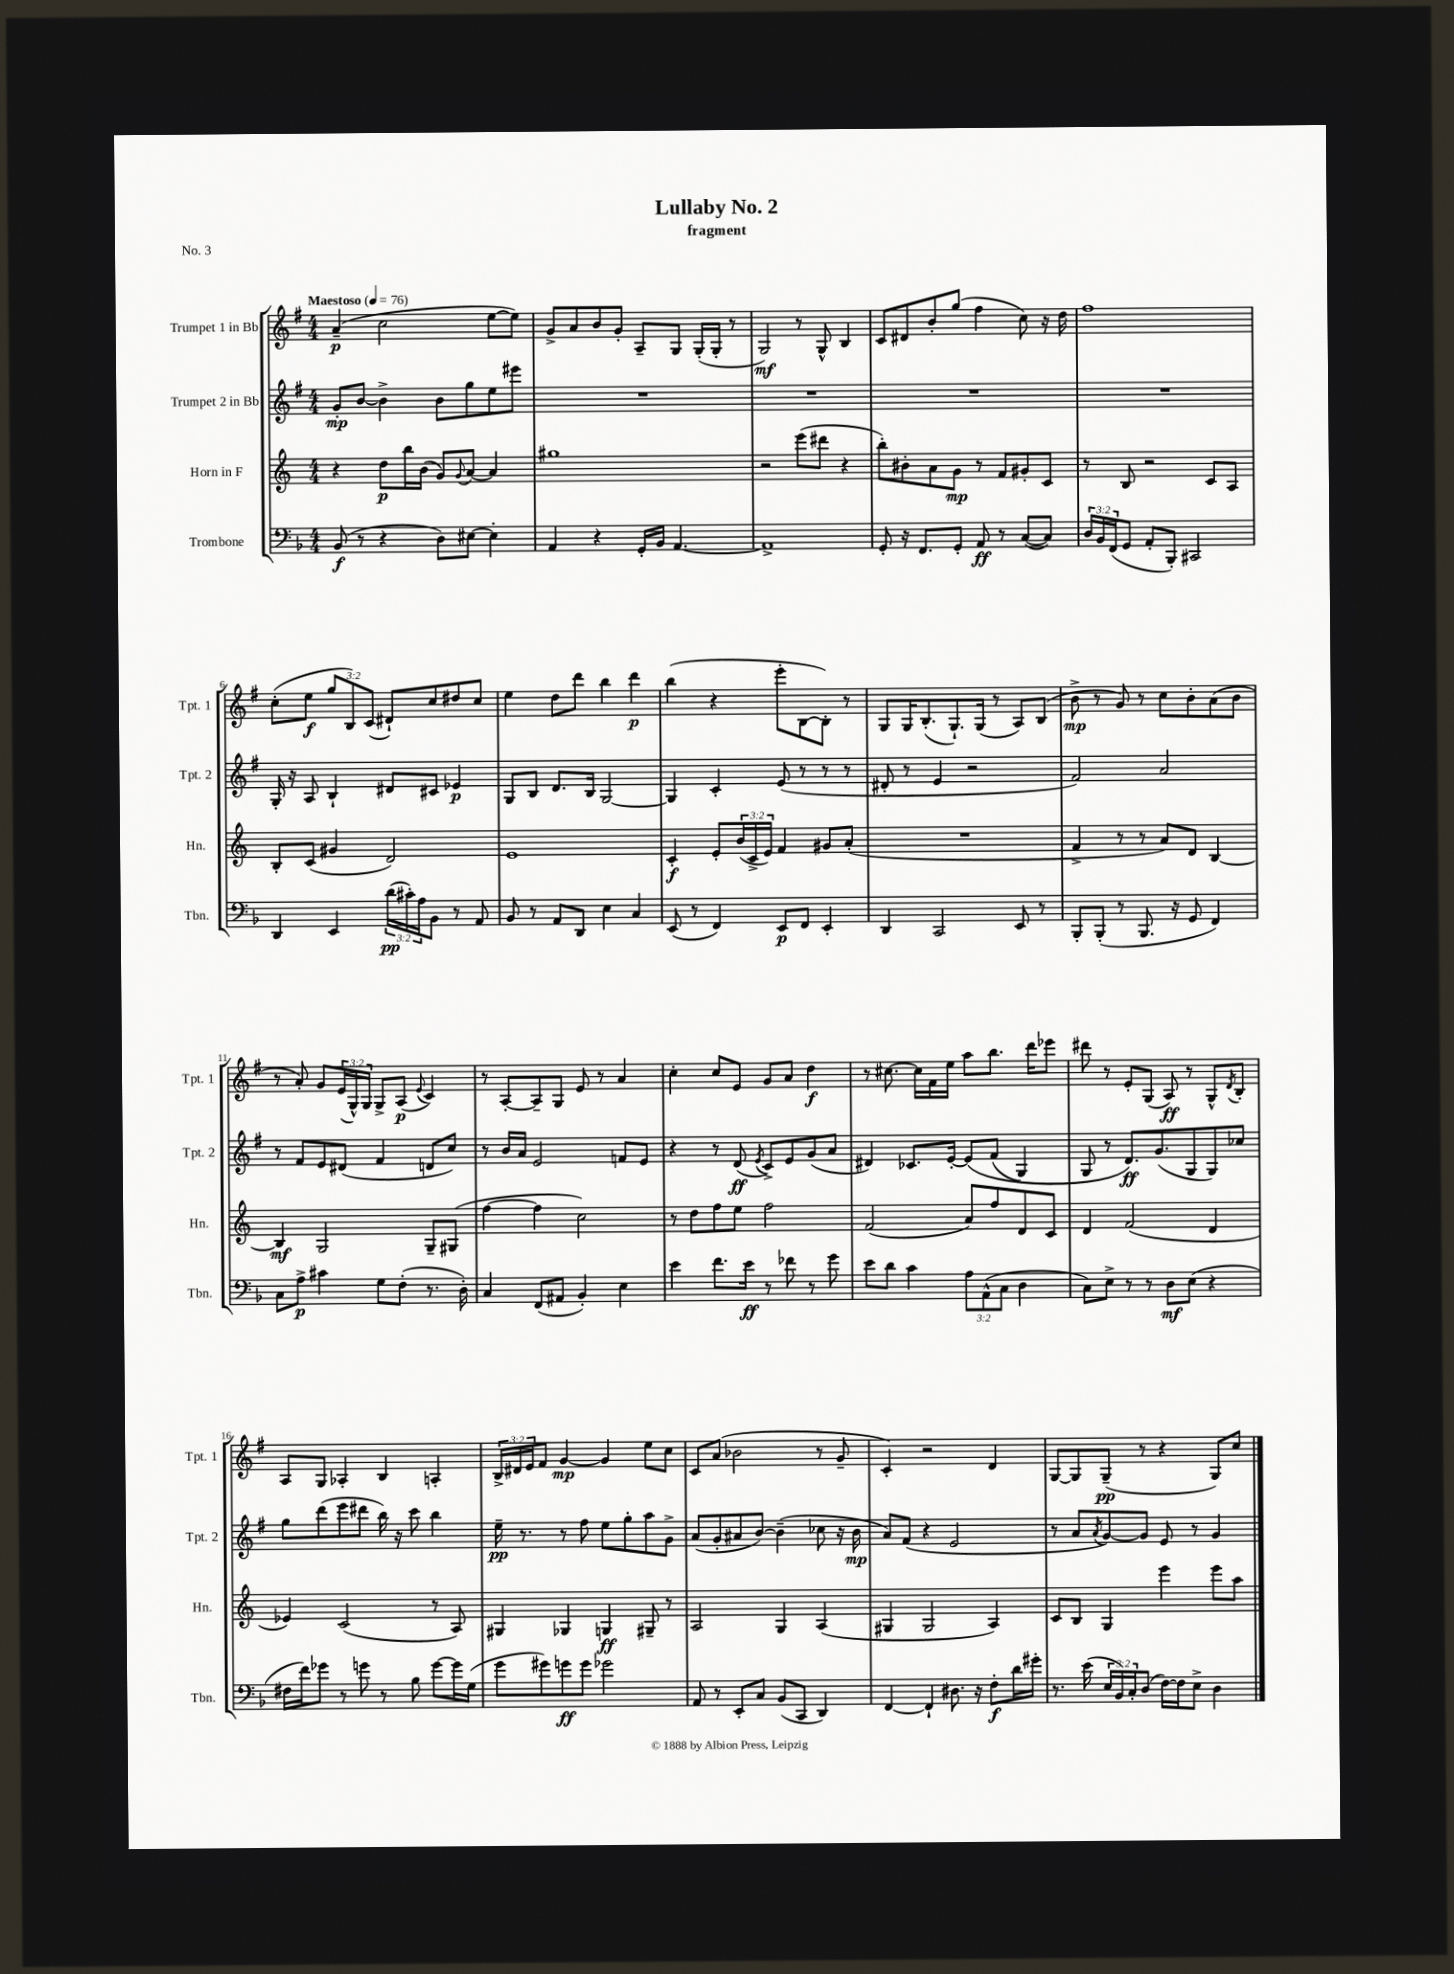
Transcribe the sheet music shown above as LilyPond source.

\header { title = "Lullaby No. 2" subtitle = "fragment" piece = "No. 3" }
<<
\new StaffGroup <<
\new Staff = "s0" \with { instrumentName = "Trumpet 1 in Bb" shortInstrumentName = "Tpt. 1" } {
    \clef treble \key g \major \numericTimeSignature \time 4/4 \override Staff.TupletNumber.text = #tuplet-number::calc-fraction-text \tempo "Maestoso" 4 = 76
    a'4--\p( c''2 e''8~ e''8) |
    g'8-> a'8 b'8 g'8-. a8-- g8 g16-.( g16-. r8 |
    g2\mf) r8 g8-^ b4 |
    c'8 dis'8 b'8-. g''8( fis''4 c''8) r16 d''16 |
    fis''1 |
    c''8-.( e''8\f \tuplet 3/2 { g''8 b8) c'8( } dis'8-!) c''8 dis''8 c''8 |
    e''4 d''8 d'''8 b''4 d'''4\p |
    b''4( r4 e'''8-. b8~ b8-.) r8 |
    g8 g16 b8.-.( g8.-!) g16( r8 a8) b8( |
    b'8->\mp r8 g'8) r8 c''8 b'8-. a'8( b'8 |
    r8 a'8-.) g'8 \tuplet 3/2 { e'16( g16-^) g16 } g8-> a8\p( \appoggiatura { e'8 } c'4) |
    r8 a8~-. a8-- g8 e'8 r8 a'4 |
    c''4-. c''8 e'8 g'8 a'8 d''4\f |
    r8 cis''8.~ cis''16 fis'16 e''16 a''8 b''8. d'''16 ees'''8 |
    dis'''8 r8 e'8-. g8( a8\ff) r8 g8-^ \acciaccatura { d'8 } b8-. |
    a8 g8 aes4-. b4 a4-. |
    \tuplet 3/2 { b16-> dis'16 e'16 } fis'8 g'4~\mp g'4 e''8 c''8 |
    c'8 a'8( bes'2 r8 g'8-- |
    c'4-.) r2 d'4 |
    g8~ g8 g8--\pp( r8 r4 g8) c''8 \bar "|." |
}
\new Staff = "s1" \with { instrumentName = "Trumpet 2 in Bb" shortInstrumentName = "Tpt. 2" } {
    \clef treble \key g \major \numericTimeSignature \time 4/4
    g'8-.\mp b'8~ b'4-> b'8 g''8 e''8 eis'''8 |
    R1 |
    R1 |
    R1 |
    R1 |
    g16-. r16 a8 b4-! dis'8 cis'8 ees'4\p |
    g8 b8 d'8. b16 g2~ |
    g4 c'4-. e'8( r8 r8 r8 |
    dis'8-. r8 e'4 r2 |
    fis'2) a'2 |
    r8 fis'8 e'8 dis'8( fis'4 d'8 c''8) |
    r8 b'16 a'16 e'2 f'8 e'8 |
    r4 r8 d'8\ff( \acciaccatura { e'8 } c'8->) e'8 g'8( a'8 |
    dis'4) ces'8. e'16~-. e'8\( fis'8( g4) |
    g8 r8 d'8.\ff\) g'8.( g8 g8) ces''8 |
    g''8 d'''8( e'''8 dis'''8 b''16) r16 c'''8 b''4 |
    e''16--\pp r8. r8 fis''8 e''8 g''8-. a''8 g'8-> |
    a'8( g'8-. ais'8 b'8~) b'4--( ces''8 r16 b'16\mp |
    a'8) fis'8( r4 e'2 |
    r8 a'8 \acciaccatura { a'8 } g'8~) g'8 e'8 r8 g'4 \bar "|." |
}
\new Staff = "s2" \with { instrumentName = "Horn in F" shortInstrumentName = "Hn." } {
    \clef treble \key c \major \numericTimeSignature \time 4/4 \override Staff.TupletNumber.text = #tuplet-number::calc-fraction-text
    r4 d''8\p b''16 b'16( g'8) \appoggiatura { g'8 } a'8~ a'4 |
    gis''1 |
    r2 e'''8( dis'''8 r4 |
    b''8-.) bis'8-. a'8 g'8\mp r8 f'8 gis'8-. c'8 |
    r8 b8 r2 c'8 a8 |
    b8-. c'8( gis'4 d'2) |
    e'1 |
    c'4-.\f e'8-. \tuplet 3/2 { b'16( c'16-> e'16) } f'4 gis'8 a'8-.( |
    R1 |
    f'4-> r8 r8 a'8) d'8 b4~ |
    b4\mf g2 g8-- gis8( |
    f''4~ f''4 c''2) |
    r8 d''8 f''8 e''8 f''2 |
    f'2( a'8) f''8 d'8 c'8 |
    d'4 f'2( d'4 |
    ees'4) c'2( r8 a8) |
    gis4 ges4 g4\ff gis8-- r8 |
    a2 g4 a4( |
    gis4 gis2 a4) |
    c'8 b8 g4 e'''4 e'''8 a''8 \bar "|." |
}
\new Staff = "s3" \with { instrumentName = "Trombone" shortInstrumentName = "Tbn." } {
    \clef bass \key f \major \numericTimeSignature \time 4/4 \override Staff.TupletNumber.text = #tuplet-number::calc-fraction-text
    bes,8\f( r8 r4 d8) eis8~ eis4-. |
    a,4 r4 g,16-. bes,16 a,4.~ |
    a,1-> |
    g,8-. r16 f,8. g,8-. a,8\ff r8 c8~( c8) |
    \tuplet 3/2 { d16 bes,16 f,16( } g,8 a,8-. bes,,8-.) cis,2 |
    d,4 e,4 \tuplet 3/2 { d'16\pp( cis'16-.) a16 } bes,8 r8 a,8 |
    bes,8 r8 a,8 d,8 e4 c4 |
    e,8( r8 f,4) e,8\p f,8 e,4-. |
    d,4 c,2 e,8 r8 |
    bes,,8-. bes,,8-.( r8 bes,,8. r16 g,8 f,4) |
    c8 a8->\p cis'4 g8 f8-.( r8. d16-.) |
    c4 f,8( ais,8 bes,4-.) e4 |
    e'4 f'8. e'16\ff r8 fes'8 r8 g'8 |
    e'8 d'8 c'4 \tuplet 3/2 { a8 a,8-^( c8 } d4 |
    c8) e8-> r8 r8 d8\mf e8( r4 |
    fis16 f'16) ges'8 r8 g'8 r8 bes8 g'8~ g'16 g16( |
    g'8 gis'8) g'8\ff g'8 ges'2 |
    a,8 r8 e,8-. c8 bes,8( c,8 d,4) |
    f,4~ f,4-! dis8. r16 f8-.\f d'16 gis'16-. |
    r8. e'16( \tuplet 3/2 { e16 bes,16) c16-. } d8( f16~) f16 e8-> d4 \bar "|." |
}
>>
>>
